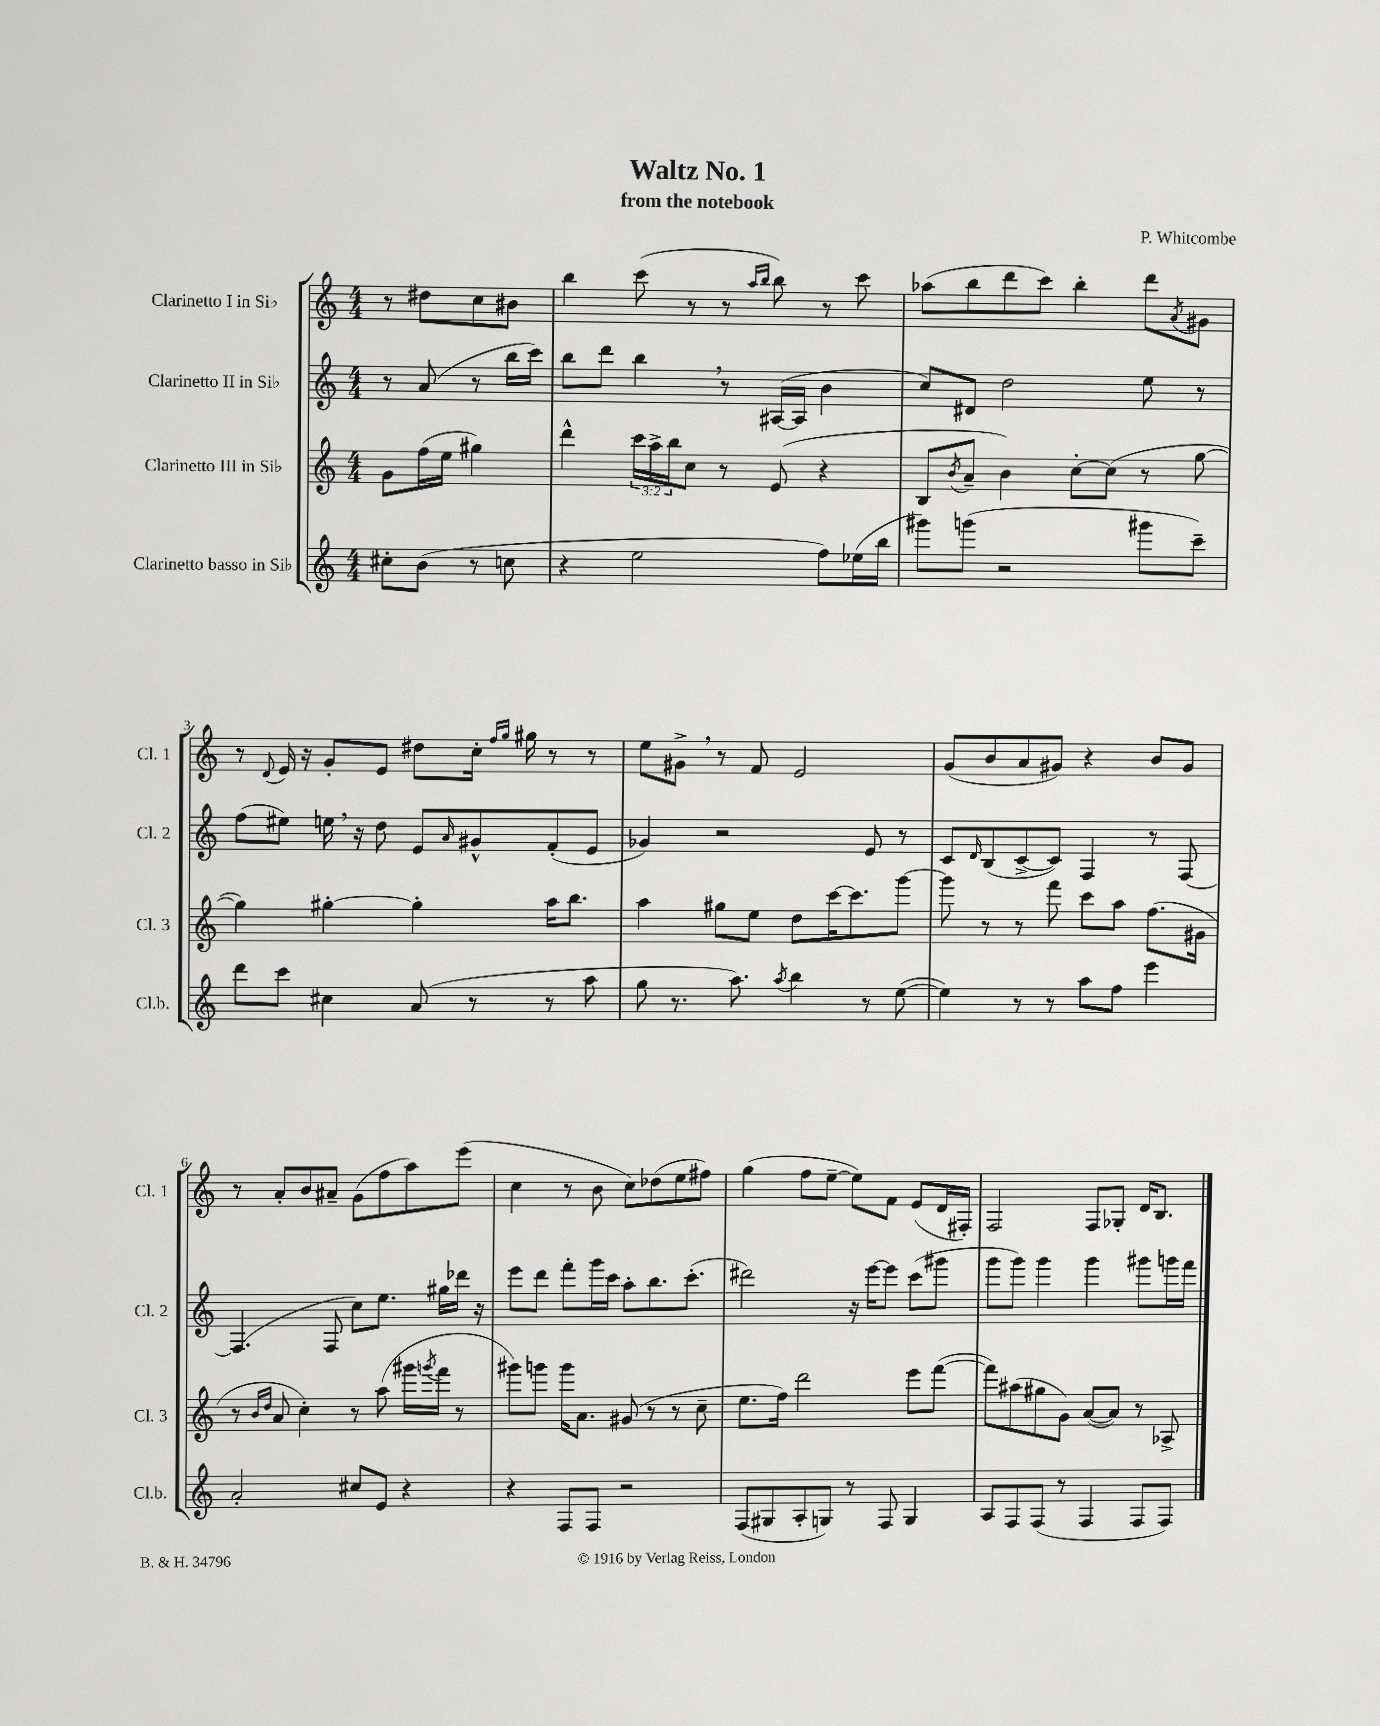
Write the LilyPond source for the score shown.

\header { title = "Waltz No. 1" composer = "P. Whitcombe" subtitle = "from the notebook" }
<<
\new StaffGroup <<
\new Staff = "s0" \with { instrumentName = "Clarinetto I in Sib" shortInstrumentName = "Cl. 1" } {
    \clef treble \key c \major \numericTimeSignature \time 4/4 \partial 2
    r8 dis''8 c''8 bis'8 |
    b''4 c'''8( r8 r8 \grace { a''16 b''16 } b''8) r8 c'''8 |
    aes''8( b''8 d'''8 c'''8) b''4-. d'''8 \acciaccatura { a'8 } gis'8 |
    r8 \appoggiatura { d'8 } e'16 r16 g'8-. e'8 dis''8 c''16-. \grace { f''16 g''16 } gis''16 r8 r8 |
    e''8 gis'8-> \breathe r8 f'8 e'2 |
    g'8( b'8 a'8 gis'8) r4 b'8 gis'8 |
    r8 a'8-. b'8 ais'8-- g'8( f''8 a''8) e'''8( |
    c''4 r8 b'8 c''8) des''8( e''8 fis''8) |
    g''4( f''8 e''8~-- e''8) f'8 e'8( d'16 fis16-.) |
    f2 f8 ges8-. d'16 b8. \bar "|." |
}
\new Staff = "s1" \with { instrumentName = "Clarinetto II in Sib" shortInstrumentName = "Cl. 2" } {
    \clef treble \key c \major \numericTimeSignature \time 4/4 \partial 2
    r8 a'8( r8 b''16 c'''16) |
    b''8 d'''8 b''4 \breathe r8 ais16~( ais16 b'4 |
    c''8) dis'8 d''2 e''8 r8 |
    f''8( eis''8) e''16 \breathe r16 d''8 e'8 \grace { a'16 } gis'8-^ f'8-.( e'8 |
    ges'4) r2 e'8 r8 |
    c'8 \grace { d'16 } b8( c'8~-> c'8) f4 r8 f8~ |
    f4.( f8 c''8) e''8. gis''16 des'''16 r16 |
    e'''8 d'''8 f'''8-. g'''16 c'''16 a''8-. b''8. c'''8.-.( |
    dis'''2) r16 e'''16~ e'''8 c'''8( gis'''8 |
    g'''8 g'''8) g'''4 g'''4 gis'''8 g'''16 f'''16 \bar "|." |
}
\new Staff = "s2" \with { instrumentName = "Clarinetto III in Sib" shortInstrumentName = "Cl. 3" } {
    \clef treble \key c \major \numericTimeSignature \time 4/4 \override Staff.TupletNumber.text = #tuplet-number::calc-fraction-text \partial 2
    g'8 f''16( e''16 gis''4) |
    d'''4-^ \tuplet 3/2 { c'''16 a''16-> b''16 } c''8 r8 e'8( r4 |
    b8 \acciaccatura { b'8 } a'8-- b'4) c''8~-. c''8( r8 g''8~ |
    g''4) gis''4~-. gis''4-. a''16 b''8. |
    a''4 gis''8 e''8 d''8 c'''16~ c'''8. g'''8~ |
    g'''8 r8 r8 f'''8 c'''8 a''8 f''8.( gis'16 |
    r8 \grace { b'16 d''16 } a'8 c''4-.) r8 a''8( gis'''16 \acciaccatura { g'''8 } f'''16 r8 |
    gis'''8) g'''8 g'''16 a'8. gis'8( r8 r8 c''8-- |
    e''8. f''16) d'''2 e'''8 f'''8~( |
    f'''8) ais''8( gis''8 g'8) a'8~( a'8) r8 aes8-> \bar "|." |
}
\new Staff = "s3" \with { instrumentName = "Clarinetto basso in Sib" shortInstrumentName = "Cl.b." } {
    \clef treble \key c \major \numericTimeSignature \time 4/4 \partial 2
    cis''8-. b'8( r8 c''8 |
    r4 e''2 f''8) ees''16( b''16 |
    gis'''8) g'''8( r2 gis'''8 c'''8--) |
    d'''8 c'''8 cis''4 a'8( r8 r8 a''8 |
    g''8 r8. a''8.) \acciaccatura { a''8 } b''4 r8 e''8~( |
    e''4) r8 r8 a''8 f''8 e'''4 |
    a'2-. cis''8 e'8 r4 |
    r4 f8 f8 r2 |
    f8( gis8 a8-. g8) r8 f8 g4 |
    a8 f8 f8( r8 f4 f8 f8) \bar "|." |
}
>>
>>
